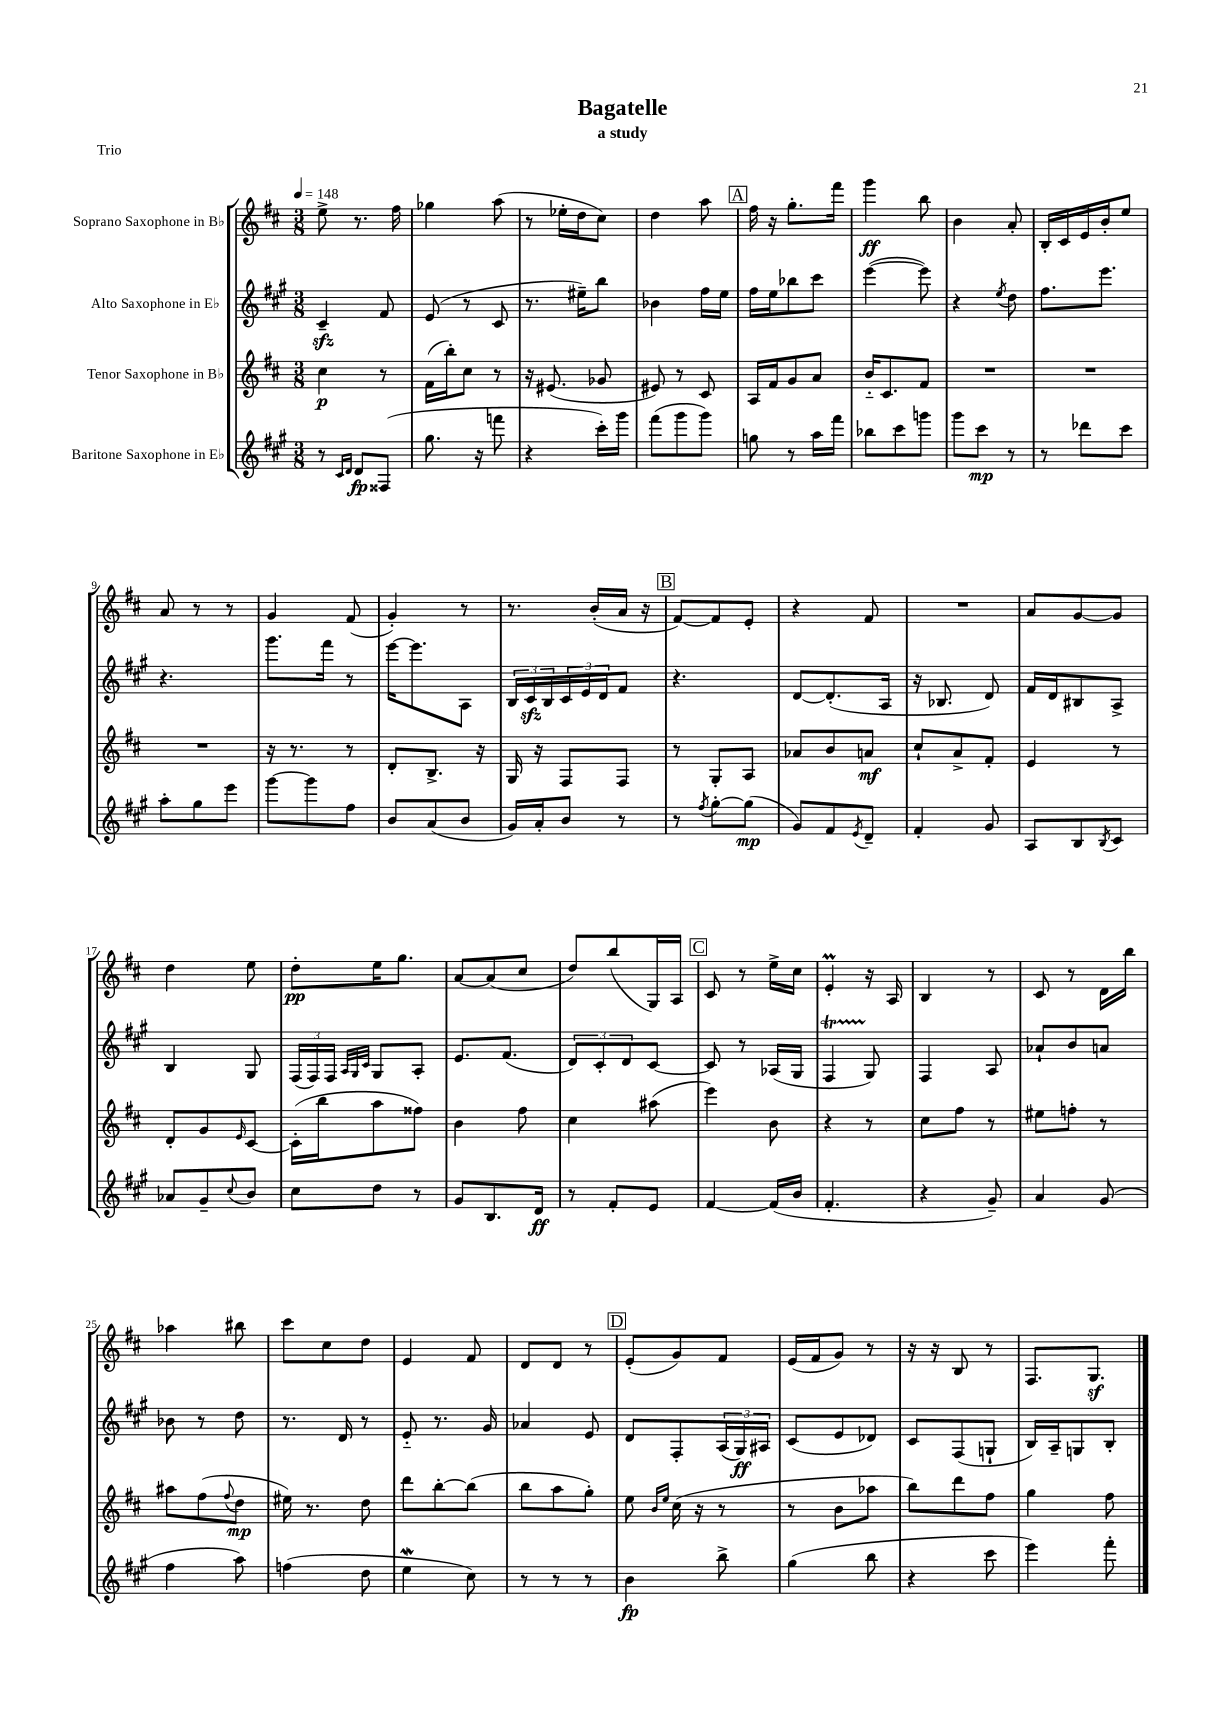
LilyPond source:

\header { title = "Bagatelle" subtitle = "a study" piece = "Trio" }
<<
\new StaffGroup <<
\new Staff = "s0" \with { instrumentName = "Soprano Saxophone in Bb" } {
    \clef treble \key d \major \numericTimeSignature \time 3/8 \tempo 4 = 148
    e''8-> r8. fis''16 |
    ges''4 a''8( |
    r8 ees''16-. d''16 cis''8) |
    d''4 a''8 |
    \mark \markup { \box "A" } fis''16 r16 g''8.-. fis'''16 |
    g'''4\ff b''8 |
    b'4 a'8-. |
    b16-. cis'16 e'16 b'16-. e''8 |
    a'8 r8 r8 |
    g'4 fis'8( |
    g'4-.) r8 |
    r8. b'16-.( a'16 r16 |
    \mark \markup { \box "B" } fis'8~) fis'8 e'8-. |
    r4 fis'8 |
    R4. |
    a'8 g'8~ g'8 |
    d''4 e''8 |
    d''8-.\pp e''16 g''8. |
    a'8~ a'8( cis''8 |
    d''8) b''8( g16) a16 |
    \mark \markup { \box "C" } cis'8 r8 e''16-> cis''16 |
    e'4-.\prall r16 a16 |
    b4 r8 |
    cis'8 r8 d'16 b''16 |
    aes''4 bis''8 |
    cis'''8 cis''8 d''8 |
    e'4 fis'8 |
    d'8 d'8 r8 |
    \mark \markup { \box "D" } e'8-.( g'8) fis'8 |
    e'16( fis'16 g'8) r8 |
    r16 r16 b8 r8 |
    fis8. g8.\sf \bar "|." |
}
\new Staff = "s1" \with { instrumentName = "Alto Saxophone in Eb" } {
    \clef treble \key a \major \numericTimeSignature \time 3/8
    cis'4--\sfz fis'8 |
    e'8( r8 cis'8 |
    r8. eis''16--) b''8 |
    bes'4 fis''16 e''16 |
    \mark \markup { \box "A" } fis''16 e''16 bes''8 cis'''8 |
    e'''4~( e'''8) |
    r4 \acciaccatura { e''8 } d''8 |
    fis''8. e'''8. |
    r4. |
    gis'''8. fis'''16 r8 |
    e'''16~ e'''8. a8 |
    \tuplet 3/2 { b16 cis'16\sfz b16 } \tuplet 3/2 { cis'16 e'16 d'16 } fis'8 |
    \mark \markup { \box "B" } r4. |
    d'8~ d'8.-.( a16 |
    r16 bes8. d'8) |
    fis'16 d'16 bis8 a8-> |
    b4 gis8 |
    \tuplet 3/2 { fis16( fis16) fis16 } \grace { a32 gis32 cis'32 } gis8 a8-. |
    e'8. fis'8.( |
    \tuplet 3/2 { d'8) cis'8-. d'8 } cis'8~ |
    \mark \markup { \box "C" } cis'8 r8 aes16( gis16 |
    fis4\startTrillSpan gis8\stopTrillSpan) |
    fis4 a8 |
    aes'8-! b'8 a'8 |
    bes'8 r8 d''8 |
    r8. d'16 r8 |
    e'8-_ r8. gis'16 |
    aes'4 e'8 |
    \mark \markup { \box "D" } d'8 fis8-. \tuplet 3/2 { a16( gis16\ff) ais16 } |
    cis'8( e'8 des'8) |
    cis'8 fis8( g8-! |
    b16) a16-- g8 b8-. \bar "|." |
}
\new Staff = "s2" \with { instrumentName = "Tenor Saxophone in Bb" } {
    \clef treble \key d \major \numericTimeSignature \time 3/8
    cis''4\p r8 |
    fis'16( b''16-.) cis''8 r8 |
    r16 eis'8.( ges'8 |
    eis'8) r8 cis'8 |
    \mark \markup { \box "A" } a16 fis'16 g'8 a'8 |
    b'16-_ cis'8. fis'8 |
    R4. |
    R4. |
    R4. |
    r16 r8. r8 |
    d'8-. b8.-> r16 |
    g16 r16 fis8 fis8 |
    \mark \markup { \box "B" } r8 g8-. a8 |
    aes'8 b'8 a'8\mf |
    cis''8-! a'8-> fis'8-. |
    e'4 r8 |
    d'8-. g'8 \grace { e'16 } cis'8~ |
    cis'16-.( b''16 a''8 fisis''8) |
    b'4 fis''8 |
    cis''4 ais''8( |
    \mark \markup { \box "C" } e'''4) b'8 |
    r4 r8 |
    cis''8 fis''8 r8 |
    eis''8 f''8-. r8 |
    ais''8 fis''8( \appoggiatura { fis''8 } d''8\mp |
    eis''16) r8. d''8 |
    d'''8 b''8~-. b''8( |
    b''8 a''8 g''8-.) |
    \mark \markup { \box "D" } e''8 \grace { b'16 e''16 } cis''16( r16 r8 |
    r8 b'8 aes''8 |
    b''8) d'''8 fis''8 |
    g''4 fis''8 \bar "|." |
}
\new Staff = "s3" \with { instrumentName = "Baritone Saxophone in Eb" } {
    \clef treble \key a \major \numericTimeSignature \time 3/8
    r8 \grace { cis'16 d'16 } d'8\fp fisis8( |
    gis''8. r16 f'''8 |
    r4 cis'''16-.) gis'''16 |
    fis'''8( gis'''8 gis'''8) |
    \mark \markup { \box "A" } g''8 r8 a''16 fis'''16 |
    bes''8 cis'''8 g'''8 |
    gis'''8 cis'''8\mp r8 |
    r8 des'''8 cis'''8 |
    a''8-. gis''8 e'''8 |
    gis'''8~ gis'''8 fis''8 |
    b'8 a'8( b'8 |
    gis'16) a'16-. b'8 r8 |
    \mark \markup { \box "B" } r8 \acciaccatura { fis''8 } gis''8~-. gis''8\mp( |
    gis'8) fis'8 \acciaccatura { e'8 } d'8-- |
    fis'4-. gis'8 |
    a8 b8 \acciaccatura { b8 } cis'8 |
    aes'8 gis'8-- \appoggiatura { cis''8 } b'8 |
    cis''8 d''8 r8 |
    gis'8 b8. d'16\ff |
    r8 fis'8-. e'8 |
    \mark \markup { \box "C" } fis'4~ fis'16( b'16 |
    fis'4.-. |
    r4 gis'8--) |
    a'4 gis'8( |
    fis''4 a''8) |
    f''4( d''8 |
    e''4\mordent cis''8) |
    r8 r8 r8 |
    \mark \markup { \box "D" } b'4\fp b''8-> |
    gis''4( b''8 |
    r4 cis'''8 |
    e'''4) fis'''8-. \bar "|." |
}
>>
>>
